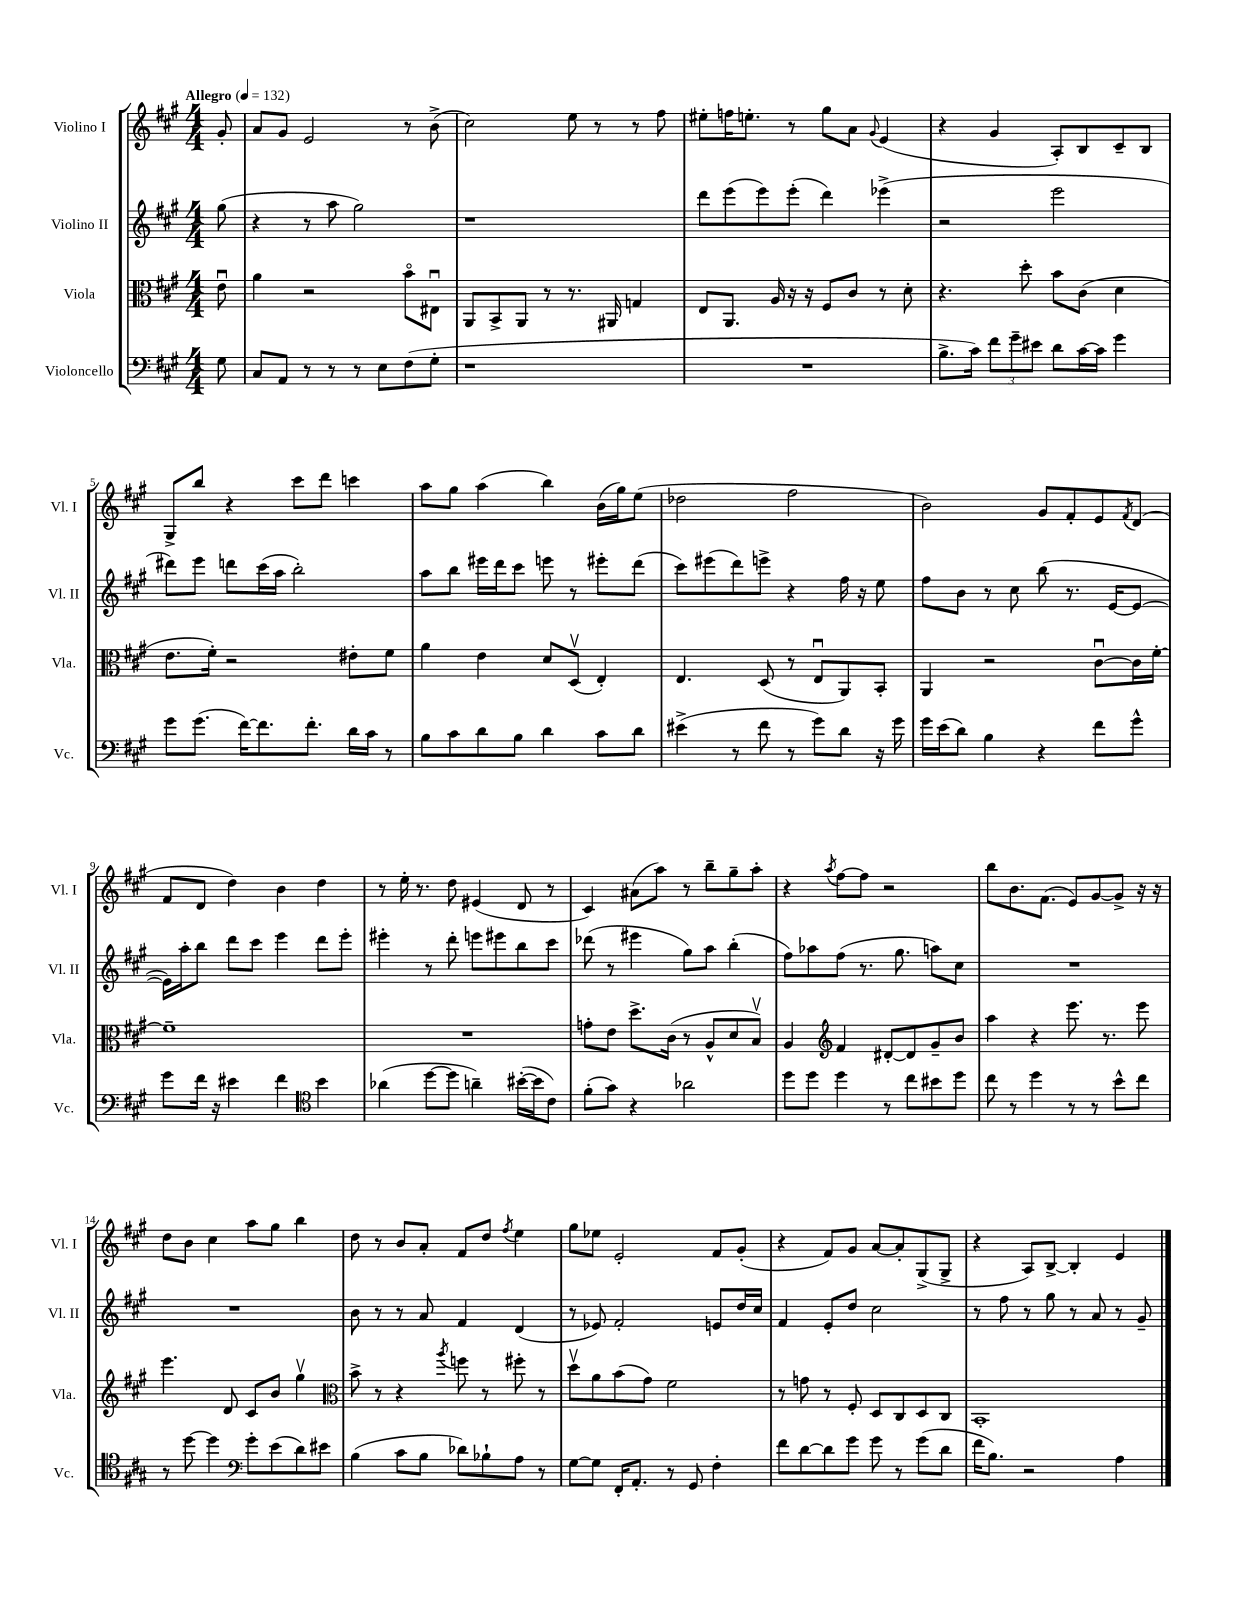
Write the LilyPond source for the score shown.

<<
\new StaffGroup <<
\new Staff = "s0" \with { instrumentName = "Violino I" shortInstrumentName = "Vl. I" } {
    \clef treble \key a \major \numericTimeSignature \time 4/4 \partial 8 \tempo "Allegro" 4 = 132
    gis'8-. |
    a'8 gis'8 e'2 r8 b'8->( |
    cis''2) e''8 r8 r8 fis''8 |
    eis''8-. f''16 e''8.-. r8 gis''8 a'8 \appoggiatura { gis'8 } e'4( |
    r4 gis'4 a8-.) b8 cis'8-- b8 |
    gis8-> b''8 r4 cis'''8 d'''8 c'''4 |
    a''8 gis''8 a''4( b''4) b'16( gis''16) e''8( |
    des''2 fis''2 |
    b'2) gis'8 fis'8-. e'8 \acciaccatura { fis'8 } d'8( |
    fis'8 d'8 d''4) b'4 d''4 |
    r8 e''16-. r8. d''8 eis'4( d'8 r8 |
    cis'4) ais'8( a''8) r8 b''8-- gis''8-- a''8-. |
    r4 \acciaccatura { a''8 } fis''8~ fis''8 r2 |
    b''8 b'8. fis'8.( e'8) gis'8~ gis'8-> r16 r16 |
    d''8 b'8 cis''4 a''8 gis''8 b''4 |
    d''8 r8 b'8 a'8-. fis'8 d''8 \acciaccatura { fis''8 } e''4 |
    gis''8 ees''8 e'2-. fis'8 gis'8-.( |
    r4 fis'8) gis'8 a'8~ a'8-. gis8->( gis8-> |
    r4 a8) b8~-> b4-. e'4 \bar "|." |
}
\new Staff = "s1" \with { instrumentName = "Violino II" shortInstrumentName = "Vl. II" } {
    \clef treble \key a \major \numericTimeSignature \time 4/4 \partial 8
    gis''8( |
    r4 r8 a''8 gis''2) |
    r1 |
    d'''8 e'''8( e'''8) e'''8-.( d'''4) ees'''4->( |
    r2 e'''2 |
    dis'''8) e'''8 d'''8 cis'''16( a''16 b''2-.) |
    a''8 b''8 eis'''16 d'''16 cis'''8 e'''8 r8 eis'''8-. d'''8( |
    cis'''8) eis'''8( d'''8) e'''8-> r4 fis''16 r16 e''8 |
    fis''8 b'8 r8 cis''8 b''8( r8. e'16~ e'8~ |
    e'16) a''16-. b''8 d'''8 cis'''8 e'''4 d'''8 e'''8-. |
    eis'''4-. r8 d'''8-. e'''8 eis'''8 b''8 cis'''8 |
    des'''8( r8 eis'''4 gis''8) a''8 b''4-.( |
    fis''8) aes''8 fis''8( r8. gis''8. a''8) cis''8 |
    R1 |
    R1 |
    b'8 r8 r8 a'8 fis'4 d'4( |
    r8 ees'8) fis'2-. e'8 d''16 cis''16 |
    fis'4 e'8-. d''8 cis''2 |
    r8 fis''8 r8 gis''8 r8 a'8 r8 gis'8-- \bar "|." |
}
\new Staff = "s2" \with { instrumentName = "Viola" shortInstrumentName = "Vla." } {
    \clef alto \key a \major \numericTimeSignature \time 4/4 \partial 8
    e'8\downbow |
    a'4 r2 b'8\flageolet eis8\downbow |
    a,8 b,8-> a,8 r8 r8. ais,16 g4 |
    e8 a,8. a16 r16 r16 fis8 cis'8 r8 d'8-. |
    r4. d''8-. b'8 cis'8( d'4 |
    e'8. fis'16-.) r2 eis'8-. fis'8 |
    a'4 e'4 d'8 d8\upbow( e4-.) |
    e4. d8( r8 e8\downbow a,8) b,8-. |
    a,4 r2 cis'8~\downbow cis'16 fis'16~-. |
    fis'1-- |
    R1 |
    g'8-. e'8 d''8.-> cis'16( r8 a8-^ d'8 b8\upbow) |
    a4 \clef treble fis'4 dis'8~-. dis'8 gis'8-- b'8 |
    a''4 r4 e'''8. r8. e'''8 |
    e'''4. d'8 cis'8 b'8 gis''4\upbow |
    \clef alto b'8-> r8 r4 \acciaccatura { a''8 } f''8 r8 fis''8-. r8 |
    d''8\upbow a'8 b'8( gis'8) fis'2 |
    r8 g'8 r8 fis8-. d8 cis8 d8 cis8 |
    b,1-. \bar "|." |
}
\new Staff = "s3" \with { instrumentName = "Violoncello" shortInstrumentName = "Vc." } {
    \clef bass \key a \major \numericTimeSignature \time 4/4 \partial 8
    gis8 |
    cis8 a,8 r8 r8 r8 e8 fis8( gis8-. |
    r1 |
    R1 |
    b8.-> cis'16) \tuplet 3/2 { fis'8 gis'8-- eis'8 } d'8 cis'16~ cis'16 gis'4 |
    gis'8 gis'8.( fis'16~) fis'8. fis'8.-. d'16 cis'16 r8 |
    b8 cis'8 d'8 b8 d'4 cis'8 d'8 |
    eis'4->( r8 fis'8 r8 gis'8) d'8 r16 gis'16 |
    gis'16 e'16( d'8) b4 r4 fis'8 gis'8-^ |
    gis'8 fis'16 r16 eis'4 fis'4 \clef tenor b'4 |
    aes'4( d''8~ d''8 a'4--) bis'16~-.( bis'16 cis'8) |
    fis'8-.( gis'8) r4 aes'2 |
    d''8 d''8 d''4 r8 cis''8 bis'8 d''8 |
    cis''8 r8 d''4 r8 r8 b'8-^ cis''8 |
    r8 d''8~ d''4 \clef bass gis'8-. e'8( d'8) eis'8 |
    b4( cis'8 b8 des'8) bes8-! a8 r8 |
    gis8~ gis8 fis,16-. a,8.-. r8 gis,8 fis4-. |
    fis'8 d'8~ d'8 gis'8 gis'8 r8 gis'8( d'8 |
    fis'16 b8.) r2 a4 \bar "|." |
}
>>
>>
